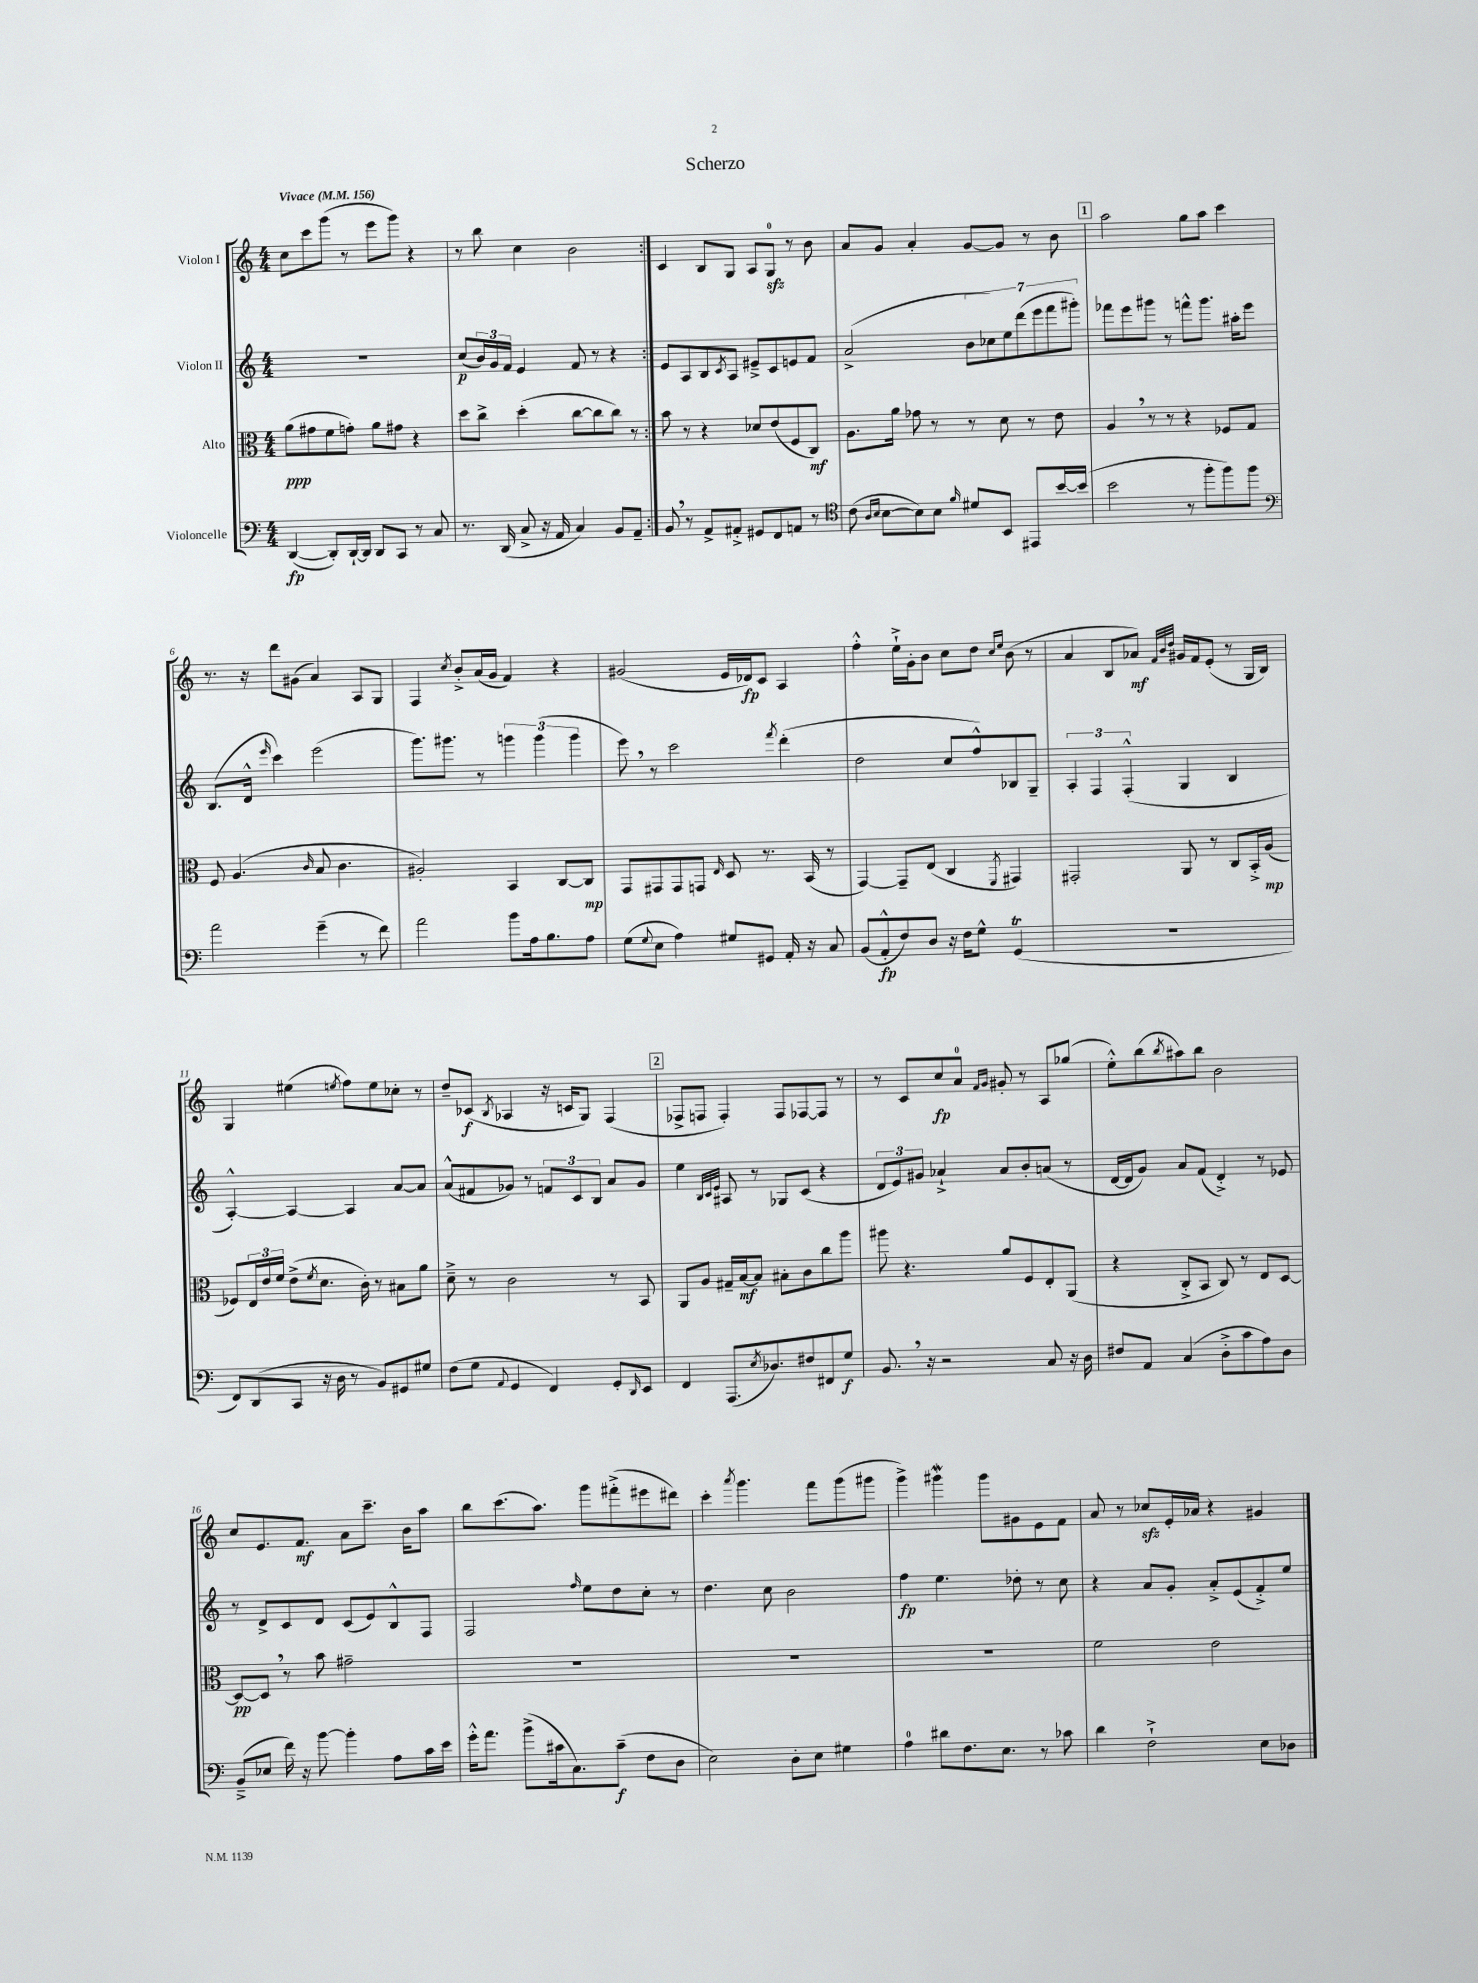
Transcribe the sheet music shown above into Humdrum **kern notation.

**kern	**dynam	**kern	**dynam	**kern	**dynam	**kern	**dynam
*part4	*part4	*part3	*part3	*part2	*part2	*part1	*part1
*staff4	*staff4	*staff3	*staff3	*staff2	*staff2	*staff1	*staff1
*I"Violoncelle	*	*I"Alto	*	*I"Violon II	*	*I"Violon I	*
*clefF4	*	*clefC3	*	*clefG2	*	*clefG2	*
*k[]	*	*k[]	*	*k[]	*	*k[]	*
*M4/4	*	*M4/4	*	*M4/4	*	*M4/4	*
*MM156	*	*MM156	*	*MM156	*	*MM156	*
=1	=1	=1	=1	=1	=1	=1	=1
!	!	!	!	!	!	!LO:TX:a:B:t=Vivace	!
([4DD/	fp	(8a\L	ppp	1r	.	8cc\L	.
.	.	8g#X\	.	.	.	8ccc\	.
8DD'/L])	.	8f\	.	.	.	(8ggg\J	.
[16DD`/L	.	8gn'\J)	.	.	.	8r	.
16DD/JJ]	.	.	.	.	.	.	.
8DD/L	.	8a\L	.	.	.	8eee\L	.
8CC/J	.	8g#X\J	.	.	.	8ggg\J)	.
8r	.	4r	.	.	.	4r	.
8C/	.	.	.	.	.	.	.
=2	=2	=2	=2	=2	=2	=2	=2
8.r	.	8dd\L	.	(8cc/L	p	8r	.
.	.	8cc^\J	.	24b/L)	.	8bb\	.
.	.	.	.	24g/	.	.	.
(16DD/	.	.	.	.	.	.	.
.	.	.	.	24f/JJ	.	.	.
8C^/	.	(4dd'\	.	4e/	.	4cc\	.
16r	.	.	.	.	.	.	.
16AA/	.	.	.	.	.	.	.
4C/)	.	[8cc\L	.	8f/	.	2b\	.
.	.	8cc\]	.	8r	.	.	.
8BB/L	.	8cc\J)	.	4r	.	.	.
8AA~/J	.	8r	.	.	.	.	.
=3:|!	=3:|!	=3:|!	=3:|!	=3:|!	=3:|!	=3:|!	=3:|!
8BB,/	.	8b\	.	8e/L	.	4c/	.
8r	.	8r	.	8A/	.	.	.
8AA^/L	.	4r	.	8B/	.	8B/L	.
.	.	.	.	8qc/	.	.	.
8AA#X'^/J	.	.	.	8A/J	.	8G/J	.
8GG#X/L	.	8d-X/L	.	8e#X~^/L	.	8A/L	.
8FF/	.	(8e/	.	8c/	.	8Gzz/J	.
8AAn/J	.	8F/	.	8en/	.	8r	.
8r	.	8C/J)	mf	8f/J	.	8b\	.
=4	=4	=4	=4	=4	=4	=4	=4
*clefC4	*	*	*	*	*	*	*
(8c\	.	8.A\L	.	(2a^/	.	8a/L	.
16qqA/LL	.	.	.	.	.	.	.
16qqB/JJ	.	.	.	.	.	.	.
[8B\L	.	.	.	.	.	8g/J	.
.	.	16a\Jk	.	.	.	.	.
8B\])	.	8g-X\	.	.	.	4a'/	.
8B\J	.	8r	.	.	.	.	.
16qqf/	.	.	.	.	.	.	.
8d#X/L	.	8r	.	14b\L	.	[8g/L	.
.	.	.	.	14cc-X\)	.	.	.
8BB/J	.	8d\	.	.	.	8g/J]	.
.	.	.	.	14ee\	.	.	.
.	.	.	.	(14ddd\	.	.	.
8EE#X/L	.	8r	.	.	.	8r	.
.	.	.	.	14eee\	.	.	.
.	.	.	.	14fff\	.	.	.
[16b/L	.	8e\	.	.	.	8b\	.
.	.	.	.	14ggg#X'\J)	.	.	.
(16b/JJ]	.	.	.	.	.	.	.
!!LO:REH:place=s1:t=1
=5	=5	=5	=5	=5	=5	=5	=5
2b\	.	4A,/	.	8fff-X\L	.	2aa\	.
.	.	.	.	8eee\	.	.	.
.	.	8r	.	8ggg#X\J	.	.	.
.	.	8r	.	8r	.	.	.
8r	.	4r	.	8fffn^^\L	.	8gg\L	.
8ff'\L	.	.	.	8.ggg#\J	.	8aa\J	.
8ff\)	.	8F-X/L	.	.	.	4ccc\	.
.	.	.	.	16aa#X'\KL	.	.	.
8ff\J	.	8G/J	.	8eee\J	.	.	.
!!LO:LB:g=z
=6	=6	=6	=6	=6	=6	=6	=6
*clefF4	*	*	*	*	*	*	*
2a\	.	8F/	.	(8.B/L	.	8.r	.
.	.	(4.A/	.	.	.	.	.
.	.	.	.	16d^^/Jk	.	16r	.
.	.	.	.	16qqeee/	.	.	.
.	.	.	.	4ccc\)	.	8ddd\L	.
.	.	.	.	.	.	(8g#X\J	.
.	.	16qqc/	.	.	.	.	.
(4g~\	.	8B/	.	(2eee\	.	4a/)	.
.	.	4.c\	.	.	.	.	.
8r	.	.	.	.	.	8A/L	.
8f\)	.	.	.	.	.	8G/J	.
=7	=7	=7	=7	=7	=7	=7	=7
2a\	.	2A#X'/)	.	8.ggg\L)	.	4F/	.
.	.	.	.	8.ggg#X\J	.	.	.
.	.	.	.	.	.	8qcc/	.
.	.	.	.	.	.	8b'^/L	.
.	.	.	.	8r	.	(16a/L	.
.	.	.	.	.	.	16g/JJ	.
8b\L	.	4BB/	.	6gggn\	.	4f/)	.
16A\k	.	.	.	.	.	.	.
.	.	.	.	(6ggg\	.	.	.
8.B\	.	.	.	.	.	.	.
.	.	[8C/L	.	.	.	4r	.
.	.	.	.	6ggg\	.	.	.
8A\J	.	8C/J]	mp	.	.	.	.
=8	=8	=8	=8	=8	=8	=8	=8
(8G\L	.	8GG/L	.	8eee,\)	.	(2g#X/	.
8qqG/	.	.	.	.	.	.	.
8E\J	.	8GG#X/	.	8r	.	.	.
4A\)	.	8GG#/	.	2ccc\	.	.	.
.	.	8GGn/J	.	.	.	.	.
.	.	16qqE/	.	.	.	.	.
8G#X/L	.	8D/	.	.	.	16e/LL	.
.	.	.	.	.	.	16d-X/J)	fp
8GG#X/J	.	8.r	.	.	.	8c/J	.
.	.	.	.	8qfff/	.	.	.
16AA'/	.	.	.	(4ddd'\	.	4A/	.
16r	.	(16BB/	.	.	.	.	.
8C/	.	8r	.	.	.	.	.
=9	=9	=9	=9	=9	=9	=9	=9
(8BB/L	.	[4GG/)	.	2dd\	.	4ff'^^\	.
8AA'^^/	fp	.	.	.	.	.	.
8F/)	.	8GG~/L]	.	.	.	16ee`^\LL	.
.	.	.	.	.	.	16g'\J	.
8D/J	.	(8E/J	.	.	.	8b\J	.
16r	.	4C/	.	8cc/L	.	8cc\L	.
16F\KL	.	.	.	.	.	.	.
8G^^\J	.	.	.	8ff^^/)	.	8dd\J	.
.	.	.	.	.	.	16qqcc/LL	.
.	.	8qFF/	.	.	.	16qqee/JJ	.
(4GGT/	.	4GG#X/)	.	8B-X/	.	(8b\	.
.	.	.	.	8G~/J	.	8r	.
=10	=10	=10	=10	=10	=10	=10	=10
1r	.	2GG#X'/	.	6A'/	.	4a/	.
.	.	.	.	6F/	.	.	.
.	.	.	.	.	.	8B/L	.
.	.	.	.	(6F'^^/	.	.	.
.	.	.	.	.	.	8a-X/J)	mf
.	.	.	.	.	.	32qqf/LLL	.
.	.	.	.	.	.	32qqb/	.
.	.	.	.	.	.	32qqdd/JJJ	.
.	.	8AA/	.	4G/	.	16g#X/LL	.
.	.	.	.	.	.	16f/J	.
.	.	8r	.	.	.	(8e'/J	.
.	.	8C/L	.	4B/	.	8r	.
.	.	16BB'^/L	.	.	.	16G/LL	.
.	.	(16A/JJ	mp	.	.	16B/JJ)	.
!!LO:LB:g=z
=11	=11	=11	=11	=11	=11	=11	=11
8FF/L)	.	8F-X/L)	.	[4A'^^/)	.	4G/	.
(8DD/	.	24E/L	.	.	.	.	.
.	.	24e/	.	.	.	.	.
.	.	24f/JJ	.	.	.	.	.
8CC/J	.	(8e^\L	.	4A/_	.	(4ee#X\	.
.	.	8qf/	.	.	.	.	.
16r	.	8.d\J	.	.	.	.	.
16D\	.	.	.	.	.	.	.
.	.	.	.	.	.	8qeen/	.
8r	.	.	.	4A/]	.	8ff\L)	.
.	.	16c'\)	.	.	.	.	.
8BB/L)	.	8r	.	.	.	8ee\	.
8GG#X/	.	8B#X\L	.	[8a/L	.	8cc-X'\J	.
8G#X/J	.	8a\J	.	8a/J]	.	8r	.
=12	=12	=12	=12	=12	=12	=12	=12
(8F\L	.	8d~^\	.	(8a^^/L	.	8dd~/L	.
8G\J	.	8r	.	8f#X/	.	(8c-X/J	f
8qqAA/	.	.	.	.	.	8qB/	.
4GG/	.	2c\	.	8g-X/J)	.	4A-X/	.
.	.	.	.	8r	.	.	.
4FF/)	.	.	.	12fn/L	.	16r	.
.	.	.	.	.	.	16cn/KL	.
.	.	.	.	12c/	.	.	.
.	.	.	.	.	.	8G/J)	.
.	.	.	.	12B/J	.	.	.
8GG'/L	.	8r	.	8a/L	.	(4F/	.
16qqDD/	.	.	.	.	.	.	.
8EE/J	.	8BB/	.	8g-/J	.	.	.
!!LO:REH:place=s1:t=2
=13	=13	=13	=13	=13	=13	=13	=13
4FF/	.	8AA/L	.	4ee\	.	8F-X^/L	.
.	.	8A/J	.	.	.	8Fn/J	.
.	.	.	.	32qqB/LLL	.	.	.
.	.	.	.	32qqc/	.	.	.
.	.	.	.	32qqe/JJJ	.	.	.
(8.AAA/L	.	16G#X~/LL	.	8A#X/	.	4F'/)	.
.	.	[16B/J	mf	.	.	.	.
.	.	8B/J]	.	8r	.	.	.
8qE/	.	.	.	.	.	.	.
8.D-X/)	.	.	.	.	.	.	.
.	.	8B#X'\L	.	8G-X/L	.	8F/L	.
8F#X/	.	8c\	.	(8c/J	.	[8F-X/	.
8FF#X/	.	8cc\	.	4r	.	8F-/J]	.
8G/J	f	8aa\J	.	.	.	8r	.
=14	=14	=14	=14	=14	=14	=14	=14
8.BB,/	.	8aa#X\	.	12d/L	.	8r	.
.	.	.	.	12e/)	.	.	.
.	.	4.r	.	.	.	8c/L	.
.	.	.	.	12g#X/J	.	.	.
16r	.	.	.	.	.	.	.
2r	.	.	.	4a-X`^/	.	8cc/	fp
.	.	.	.	.	.	8a/J	.
.	.	.	.	.	.	16qqf/LL	.
.	.	.	.	.	.	16qqg/JJ	.
.	.	8a/L	.	8a-/L	.	8g#X'/	.
.	.	8F/	.	8b'/	.	8r	.
8C/	.	8E'/	.	(8an/J	.	8A/L	.
16r	.	(8AA/J	.	8r	.	(8gg-X/J	.
16D\	.	.	.	.	.	.	.
=15	=15	=15	=15	=15	=15	=15	=15
8F#X/L	.	4r	.	[16d/LL	.	8ee'^^\L)	.
.	.	.	.	16d/J]	.	.	.
8AA/J	.	.	.	8g/J)	.	(8bb\	.
.	.	.	.	.	.	8qbb/	.
(4C/	.	8C'^/L	.	8a/L	.	8aa#X\)	.
.	.	8BB/J	.	(8f/J	.	8bb\J	.
8D'^\L	.	8C/)	.	4d'^/)	.	2b\	.
8c\	.	8r	.	.	.	.	.
8A\)	.	8E/L	.	8r	.	.	.
8D\J	.	[8D/J	.	8e-X/	.	.	.
!!LO:LB:g=z
=16	=16	=16	=16	=16	=16	=16	=16
(8BB~^/L	.	8D/L_	pp	8r	.	8cc/L	.
8E-X/J	.	8D,/J]	.	8d^/L	.	8.e/	.
16f\)	.	8r	.	8c/	.	.	.
16r	.	.	.	.	.	8.f/J	mf
[8b\	.	8b\	.	8d/J	.	.	.
4b'\]	.	2g#X~\	.	(8c/L	.	8a\L	.
.	.	.	.	8e/)	.	8.ccc~\J	.
8A\L	.	.	.	8B^^/	.	.	.
.	.	.	.	.	.	16b\KL	.
16c\L	.	.	.	8F/J	.	8aa\J	.
16e\JJ	.	.	.	.	.	.	.
=17	=17	=17	=17	=17	=17	=17	=17
16g'^^\KL	.	1r	.	2F/	.	8bb\L	.
8.a\J	.	.	.	.	.	.	.
.	.	.	.	.	.	(8.ccc\	.
(8b^\L	.	.	.	.	.	.	.
.	.	.	.	.	.	8.aa\J)	.
16c#X\k	.	.	.	.	.	.	.
8.C\)	.	.	.	.	.	.	.
.	.	.	.	16qqff/	.	.	.
.	.	.	.	8ee\L	.	8ggg\L	.
(8c#~\J	f	.	.	8dd\	.	(8fff#X'^\	.
8F\L	.	.	.	8cc'\J	.	8eee#X\	.
8D\J	.	.	.	8r	.	8ddd#X\J)	.
=18	=18	=18	=18	=18	=18	=18	=18
2E\)	.	1r	.	4.dd\	.	4ccc'\	.
.	.	.	.	.	.	8qaaa/	.
.	.	.	.	.	.	4.ggg\	.
.	.	.	.	8cc\	.	.	.
8D'\L	.	.	.	2b\	.	.	.
8E\J	.	.	.	.	.	8fff\L	.
4G#X\	.	.	.	.	.	(8ggg\	.
.	.	.	.	.	.	8ggg#X\J	.
=19	=19	=19	=19	=19	=19	=19	=19
4A\	.	1r	.	4ff\	fp	4ggg^\)	.
8d#X\L	.	.	.	4.ee\	.	4ggg#XW\	.
8.F\	.	.	.	.	.	.	.
.	.	.	.	.	.	8ggg#\L	.
8.E\J	.	.	.	.	.	.	.
.	.	.	.	8dd-X'\	.	8g#X\	.
8r	.	.	.	8r	.	8e\	.
8c-X\	.	.	.	8cc\	.	8f\J	.
=20	=20	=20	=20	=20	=20	=20	=20
4d\	.	2f\	.	4r	.	8a/	.
.	.	.	.	.	.	8r	.
2F`^\	.	.	.	8a/L	.	8cc-Xzz/L	.
.	.	.	.	8g'/J	.	16e'/L	.
.	.	.	.	.	.	16a-X/JJ	.
.	.	2e\	.	8a'^/L	.	4r	.
.	.	.	.	(8e/	.	.	.
8E\L	.	.	.	8f'^/)	.	4g#X/	.
8D-X\J	.	.	.	8ee/J	.	.	.
==	==	==	==	==	==	==	==
*-	*-	*-	*-	*-	*-	*-	*-
